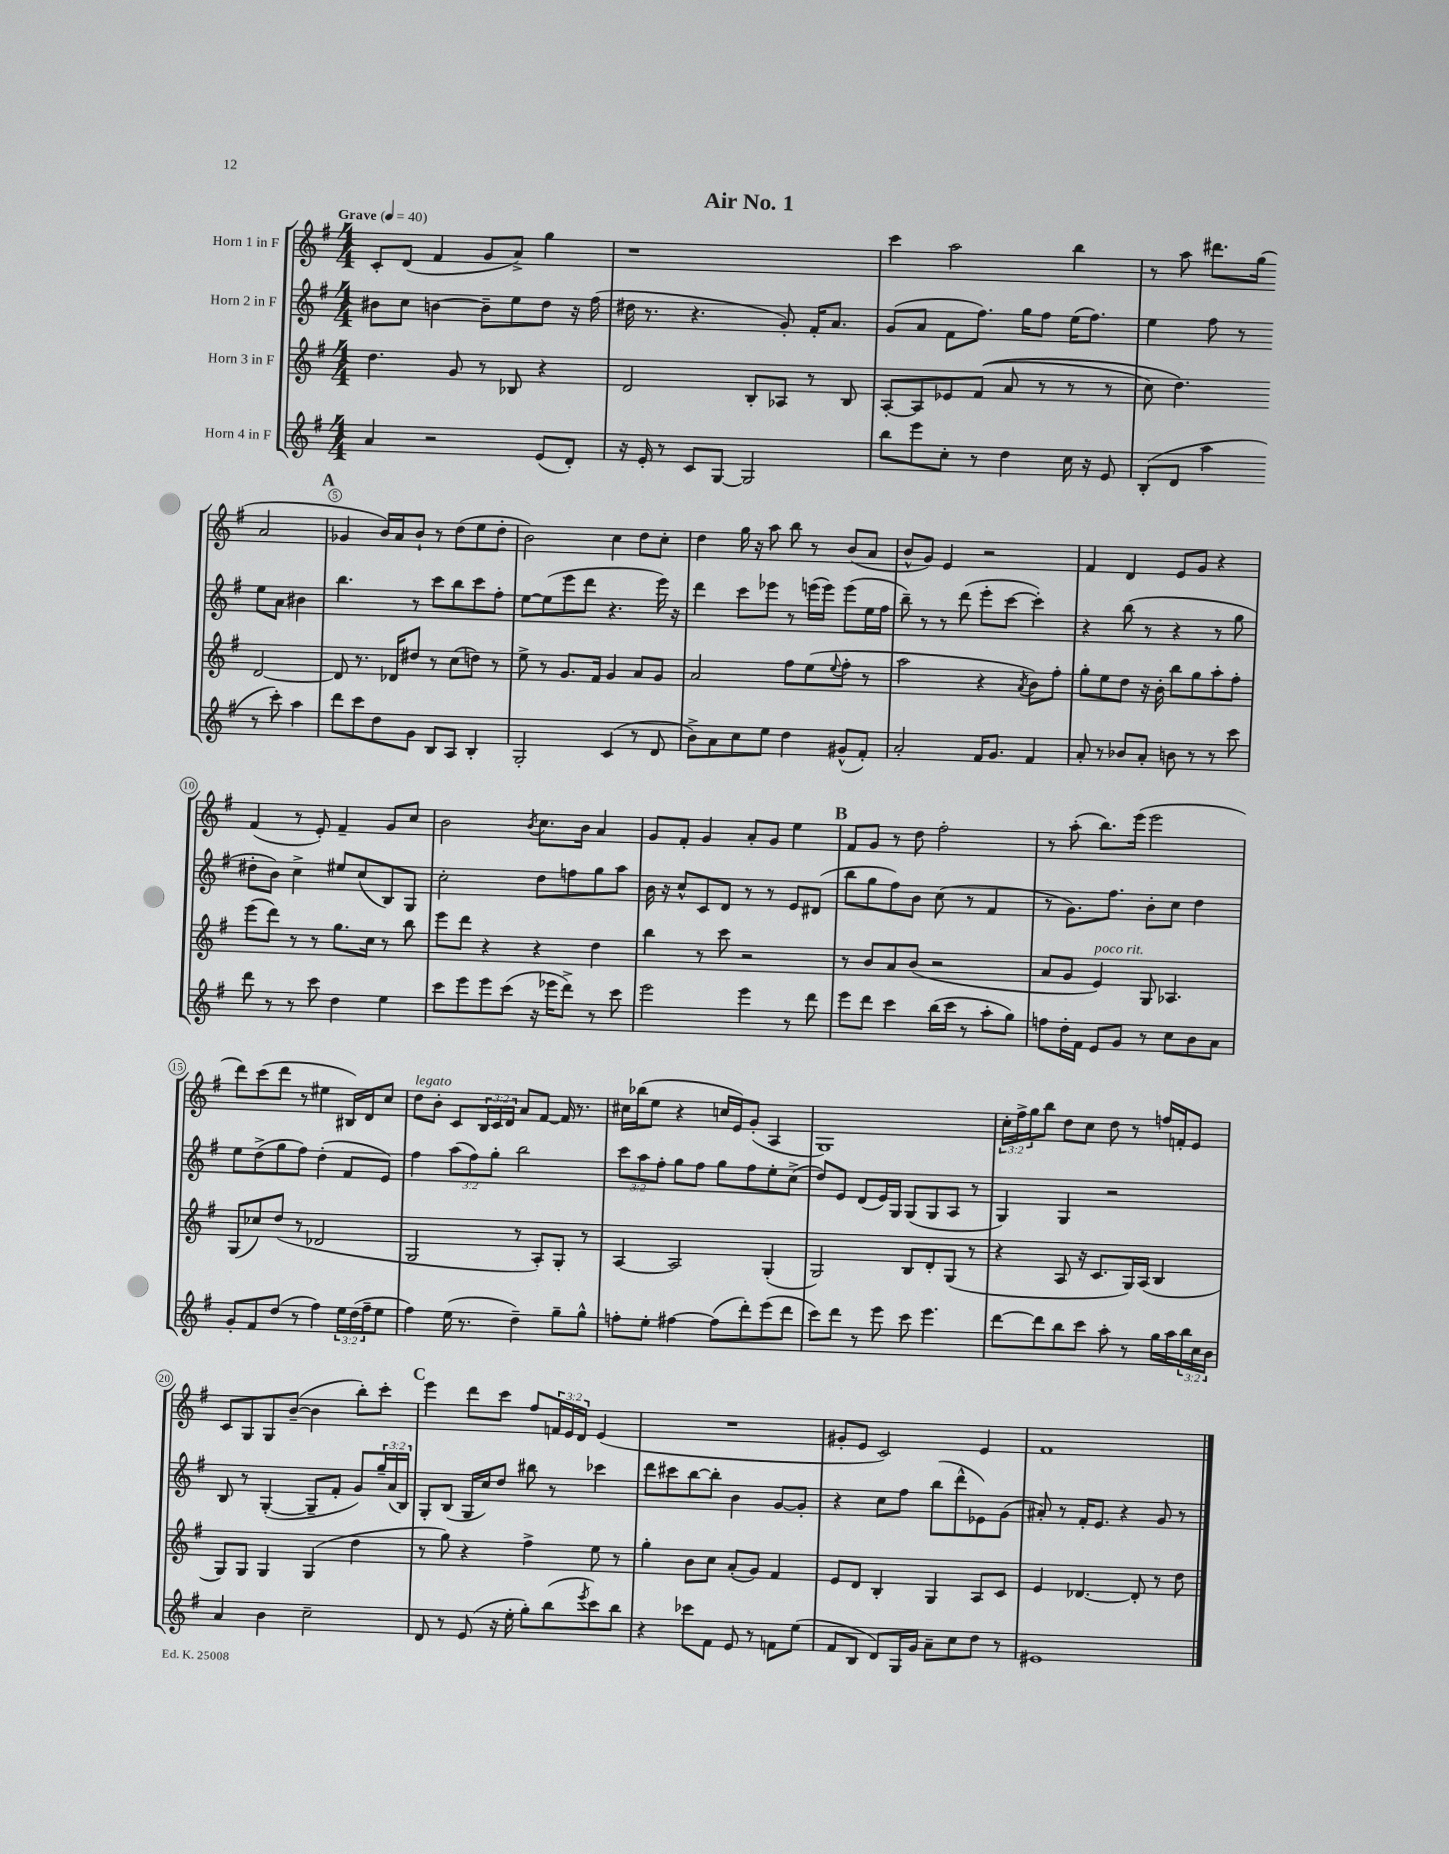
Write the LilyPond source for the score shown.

\header { title = "Air No. 1" }
<<
\new StaffGroup <<
\new Staff = "s0" \with { instrumentName = "Horn 1 in F" } {
    \clef treble \key g \major \numericTimeSignature \time 4/4 \override Staff.TupletNumber.text = #tuplet-number::calc-fraction-text \tempo "Grave" 4 = 40
    c'8-. d'8( fis'4 g'8 a'8->) g''4 |
    r1 |
    c'''4 a''2 b''4 |
    r8 a''8 dis'''8. g''16( a'2 |
    \mark \markup { \bold "A" } ges'4 b'16) a'16 b'8-! r8 d''8( e''8 d''8-. |
    b'2) c''4 d''8 c''8-. |
    d''4 g''16 r16 a''8 b''8 r8 b'8( a'8 |
    b'8-^ g'8) e'4 r2 |
    fis'4 d'4 e'8 g'8 r4 |
    fis'4( r8 e'8-.) fis'4-- g'8 c''8 |
    b'2 \acciaccatura { b'8 } c''8. b'16 a'4 |
    g'8 fis'8-. g'4 a'8-. g'8 e''4 |
    \mark \markup { \bold "B" } fis'8 g'8 r8 d''8 fis''2-. |
    r8 a''8-.( b''8.) e'''16( e'''2 |
    d'''8) c'''8( d'''8 r8 eis''4 bis16) d'16 c''8 |
    d''8^\markup { \italic "legato" } b'8-. c'8 \tuplet 3/2 { b16 c'16 d'16 } a'8 fis'8~ fis'16 r8. |
    cis''16 bes''16( e''8 r4 c''16 e'16) g'8-.( a4 |
    g1) |
    \tuplet 3/2 { c''16-. fis''16-> g''16 } b''8 d''8 c''8 d''8 r8 f''16 f'16-. e'8 |
    c'8 g8 g8 b'8~--( b'4 b''8-.) c'''8-. |
    \mark \markup { \bold "C" } e'''4 d'''8 c'''8 fis''8 \tuplet 3/2 { f'16 e'16 d'16 } e'4( |
    R1 |
    gis'8-. e'8 c'2) e'4 |
    fis'1 \bar "|." |
}
\new Staff = "s1" \with { instrumentName = "Horn 2 in F" } {
    \clef treble \key g \major \numericTimeSignature \time 4/4 \override Staff.TupletNumber.text = #tuplet-number::calc-fraction-text
    bis'8 c''8 b'4~ b'8-- e''8 d''8 r16 fis''16( |
    dis''16 r8. r4. g'8-.) fis'16-. a'8. |
    g'8( a'8 fis'8 fis''8.) g''16 fis''8 e''16( fis''8.) |
    e''4 fis''8 r8 e''8 a'8 bis'4 |
    \mark \markup { \bold "A" } b''4. r8 c'''8 b''8 c'''8 fis''8-. |
    e''8~ e''8( e'''8 d'''8 r4. e'''16) r16 |
    d'''4 c'''8 ees'''8 r8 e'''16( e'''16) e'''8( e''16 fis''16 |
    b''8--) r8 r8 d'''8( e'''8-. c'''8~ c'''4-.) |
    r4 b''8( r8 r4 r8 g''8 |
    dis''8-. b'8) c''4-> eis''8 c''8( b8) g8 |
    c''2-. d''8 f''8 g''8 a''8 |
    b'16 r16 c''8-^ c'8 d'8 r8 r8 e'8 dis'8( |
    \mark \markup { \bold "B" } b''8 g''8 fis''8) b'8 c''8( r8 fis'4 |
    r8 g'8.) fis''8. b'8-. c''8 d''4 |
    e''8 d''8->( g''8 fis''8) d''4-.( fis'8 e'8) |
    fis''4 \tuplet 3/2 { a''8( fis''8) g''8-. } b''2 |
    \tuplet 3/2 { c'''8 a''8 fis''8-. } g''8 fis''8 g''8 fis''8 e''8-. c''8->( |
    d''8) e'8 d'8( e'16) g16 g8( g8 a8 r8 |
    g4) g4 r2 |
    b8 r8 g4~-.( g8-- fis'8-. g'8) \tuplet 3/2 { g''16-- a'16( b16) } |
    \mark \markup { \bold "C" } g8-. b8( g16 c''16) d''8 bis''8 r8 ces'''4 |
    d'''8 cis'''8 b''8~ b''8-. b'4 g'8~ g'8-. |
    r4 c''8 fis''8 b''8( d'''8-^ ees'8) g'8( |
    ais'8-.) r8 fis'16-. e'8. r4 g'8 r8 \bar "|." |
}
\new Staff = "s2" \with { instrumentName = "Horn 3 in F" } {
    \clef treble \key g \major \numericTimeSignature \time 4/4
    d''4. g'8 r8 bes8 r4 |
    d'2 b8-. aes8 r8 b8 |
    a8~-. a8 ees'8 fis'8(\( a'8 r8 r8 r8 |
    c''8) d''4.\) d'2~ |
    \mark \markup { \bold "A" } d'8 r8. des'16 dis''8 r8 c''8( d''8) r8 |
    e''8-> r8 g'8. fis'16 g'4 a'8 g'8 |
    a'2 fis''8 e''8( \appoggiatura { e''8 } fis''8-. r8 |
    a''2 r4 \acciaccatura { a'8 } b'8) fis''8-. |
    g''8-. e''8 d''8 r16 b'16-. b''8 g''8 a''8-. fis''8-. |
    e'''8( d'''8) r8 r8 g''8. c''16 r8 b''8 |
    e'''8 d'''8 r4 r4 d''4 |
    b''4 r8 c'''8 r2 |
    \mark \markup { \bold "B" } r8 b'8 a'8 b'8( r2 |
    a'8 g'8 e'4^\markup { \italic "poco rit." }) g8 aes4. |
    g8( ces''8) d''8( r8 des'2 |
    g2 r8 a8-.) g8-. r8 |
    a4~ a2 g4-.( |
    g2) b8 d'8-. g8( r8 |
    r4 a8 r16 c'8. g16) a16( b4 |
    g8) g8 g4 g4( d''4 |
    \mark \markup { \bold "C" } r8 g''8) r4 fis''4-> e''8 r8 |
    g''4-. b'8 c''8 a'8-.( g'8) fis'4 |
    e'8 d'8 b4-. g4 a8 c'8 |
    e'4 des'4.~ des'8-. r8 d''8 \bar "|." |
}
\new Staff = "s3" \with { instrumentName = "Horn 4 in F" } {
    \clef treble \key g \major \numericTimeSignature \time 4/4 \override Staff.TupletNumber.text = #tuplet-number::calc-fraction-text
    a'4 r2 e'8( d'8-.) |
    r16 e'16-. r8 c'8 g8~ g2 |
    b''8 e'''8 c''8-. r8 d''4 c''16 r16 e'8 |
    b8-.( d'8 a''4 r8 c'''8-.) a''4 |
    \mark \markup { \bold "A" } d'''8 c'''8 d''8 g'8 b8 a8 b4-. |
    g2-. c'4( r8 d'8 |
    b'8->) a'8 c''8 e''8 d''4 gis'8-^( fis'8-.) |
    a'2-. fis'16 g'8. fis'4 |
    a'8-. r8 bes'8 a'8-. b'8 r8 r8 c'''8 |
    d'''8 r8 r8 c'''8 d''4 e''4 |
    c'''8 e'''8 e'''8 c'''8( r16 ees'''16 d'''8->) r8 c'''8 |
    e'''2 e'''4 r8 d'''8 |
    \mark \markup { \bold "B" } e'''8 d'''8 c'''4 b''16( c'''16 r8 a''8-. g''8) |
    f''8 d''16-. fis'16 e'8 g'8 r8 c''8 b'8 a'8 |
    g'8-. fis'8 d''8( r8 fis''4) \tuplet 3/2 { e''16 d''16( fis''16-- } e''8 |
    fis''4) e''16( r8. d''4--) g''8-- g''8-^ |
    f''8-. e''8-. fis''4~ fis''8( d'''8-.) e'''8( d'''8 |
    c'''8) d'''8 r8 e'''8 c'''8 e'''4. |
    d'''8~ d'''8 b''8 c'''8 a''8-. r8 g''16 a''16 \tuplet 3/2 { b''16 c''16 b'16 } |
    a'4 b'4 c''2-- |
    \mark \markup { \bold "C" } d'8 r8 e'8( r16 e''16-. g''8-.) b''8( \acciaccatura { e'''8 } c'''8) b''8 |
    r4 ces'''8 fis'8 e'8 r8 f'8 e''8( |
    fis'8 b8 d'8) g16 g'16 a'8-- c''8 d''8 r8 |
    eis'1 \bar "|." |
}
>>
>>
\layout { \context { \Score \override BarNumber.break-visibility = ##(#f #t #t) barNumberVisibility = #(every-nth-bar-number-visible 5) \override BarNumber.stencil = #(make-stencil-circler 0.1 0.3 ly:text-interface::print) } }
